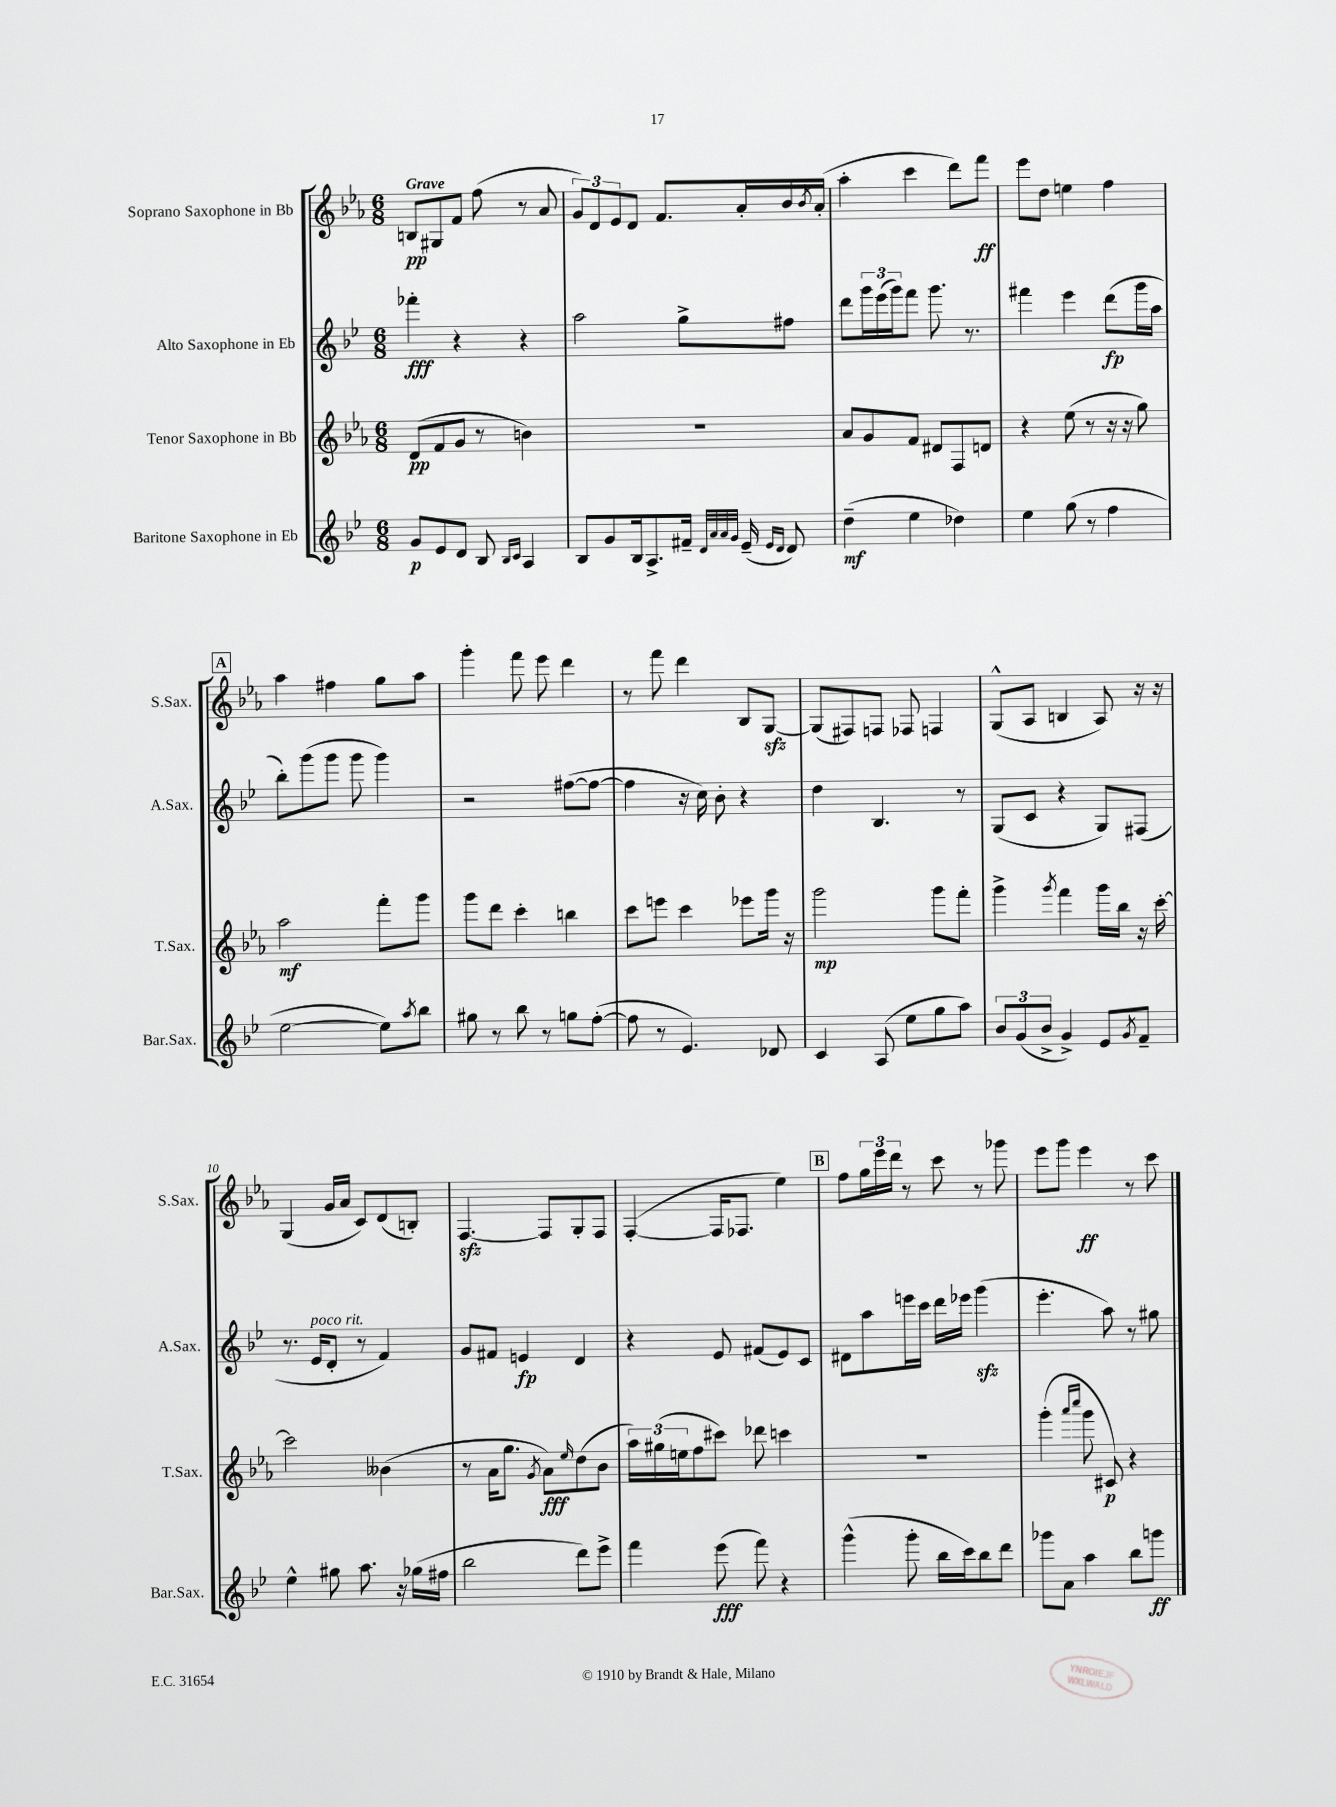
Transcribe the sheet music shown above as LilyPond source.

<<
\new StaffGroup <<
\new Staff = "s0" \with { instrumentName = "Soprano Saxophone in Bb" shortInstrumentName = "S.Sax." } {
    \clef treble \key ees \major \numericTimeSignature \time 6/8 \tempo "Grave"
    b8\pp gis8 f'8 f''8( r8 aes'8 |
    \tuplet 3/2 { g'8) d'8 ees'8 } d'8 f'8. aes'16-. bes'16 \acciaccatura { bes'8 } aes'16-.( |
    aes''4-. c'''4 d'''8) f'''8\ff |
    ees'''8 d''8 e''4 f''4 |
    \mark \markup { \box "A" } aes''4 fis''4 g''8 aes''8 |
    g'''4-. f'''8 ees'''8 d'''4 |
    r8 f'''8 d'''4 bes8 g8~\sfz |
    g8( fis8) f8 fes8 f4 |
    g8-^( aes8 b4 aes8) r16 r16 |
    g4( g'16 aes'16 c'8) d'8( b8-.) |
    f4.~\sfz f8 g8-. f8 |
    f4~-.( f16 fes8. ees''4) |
    \mark \markup { \box "B" } f''8 \tuplet 3/2 { g''16 ees'''16 d'''16 } r8 c'''8 r8 ges'''8 |
    ees'''8 g'''8 ees'''4\ff r8 c'''8 \bar "|." |
}
\new Staff = "s1" \with { instrumentName = "Alto Saxophone in Eb" shortInstrumentName = "A.Sax." } {
    \clef treble \key bes \major \numericTimeSignature \time 6/8
    fes'''4-.\fff r4 r4 |
    a''2 g''8-> fis''8 |
    d'''8 \tuplet 3/2 { g'''16 ees'''16( g'''16) } f'''8 g'''8. r8. |
    fis'''4 ees'''4 d'''8\fp( g'''16 a''16 |
    \mark \markup { \box "A" } bes''8-.) g'''8( g'''8 g'''8 g'''4) |
    r2 fis''8~( fis''8~ |
    fis''4 r16 c''16) bes'8-. r4 |
    d''4 bes4. r8 |
    g8( c'8 r4 g8) fis8( |
    r8. ees'16^\markup { \italic "poco rit." } d'8-. r8 f'4) |
    g'8 fis'8 e'4\fp d'4 |
    r4 ees'8 fis'8( ees'8) c'8 |
    \mark \markup { \box "B" } dis'8 a''8 e'''16 c'''16 d'''16 ees'''16 g'''4\sfz( |
    ees'''4.-. a''8) r8 gis''8 \bar "|." |
}
\new Staff = "s2" \with { instrumentName = "Tenor Saxophone in Bb" shortInstrumentName = "T.Sax." } {
    \clef treble \key ees \major \numericTimeSignature \time 6/8
    d'8\pp( f'8 g'8 r8 b'4) |
    R2. |
    aes'8 g'8 f'8 dis'8 f8 d'8 |
    r4 ees''8( r8 r16 r16 g''8) |
    \mark \markup { \box "A" } aes''2\mf f'''8-. g'''8 |
    g'''8 d'''8 c'''4-. b''4 |
    c'''8 e'''8 c'''4 ees'''8 g'''16 r16 |
    g'''2\mp g'''8 f'''8-. |
    g'''4-> \acciaccatura { g'''8 } f'''4 g'''16 bes''16 r16 c'''16~-. |
    c'''2 beses'4( |
    r8 aes'16 g''8. \acciaccatura { g'8 } aes'8\fff) \grace { ees''16 } d''8( bes'8 |
    \tuplet 3/2 { aes''16) gis''16( e''16 } f''8 cis'''8) des'''8 c'''4 |
    \mark \markup { \box "B" } R2. |
    g'''4-.( \grace { aes'''16 c''''16 } g'''8 cis'8\p) r4 \bar "|." |
}
\new Staff = "s3" \with { instrumentName = "Baritone Saxophone in Eb" shortInstrumentName = "Bar.Sax." } {
    \clef treble \key bes \major \numericTimeSignature \time 6/8
    g'8\p ees'8 d'8 bes8 \grace { bes16 c'16 } a4 |
    bes8 g'8 bes16 a8.-> fis'16-- \grace { d'32 a'32 a'32 g'32 } ees'16--( \grace { ees'16 d'16 } d'8) |
    d''4--\mf( ees''4 des''4) |
    ees''4 g''8( r8 f''4 |
    \mark \markup { \box "A" } ees''2~ ees''8) \acciaccatura { a''8 } bes''8 |
    gis''8 r8 bes''8 r8 g''8 f''8~-.( |
    f''8 r8 ees'4.) des'8 |
    c'4 a8( ees''8 g''8 a''8) |
    \tuplet 3/2 { bes'8 g'8( bes'8-> } g'4->) ees'8 \acciaccatura { g'8 } f'8-- |
    ees''4-^ gis''8 a''8. r16 ges''16( fis''16 |
    bes''2 d'''8) ees'''8-> |
    f'''4 ees'''8\fff( f'''8) r4 |
    \mark \markup { \box "B" } g'''4-^( g'''8-. bes''16 c'''16) bes''8 d'''8 |
    ges'''8 a'8 a''4 bes''8 g'''8\ff \bar "|." |
}
>>
>>
